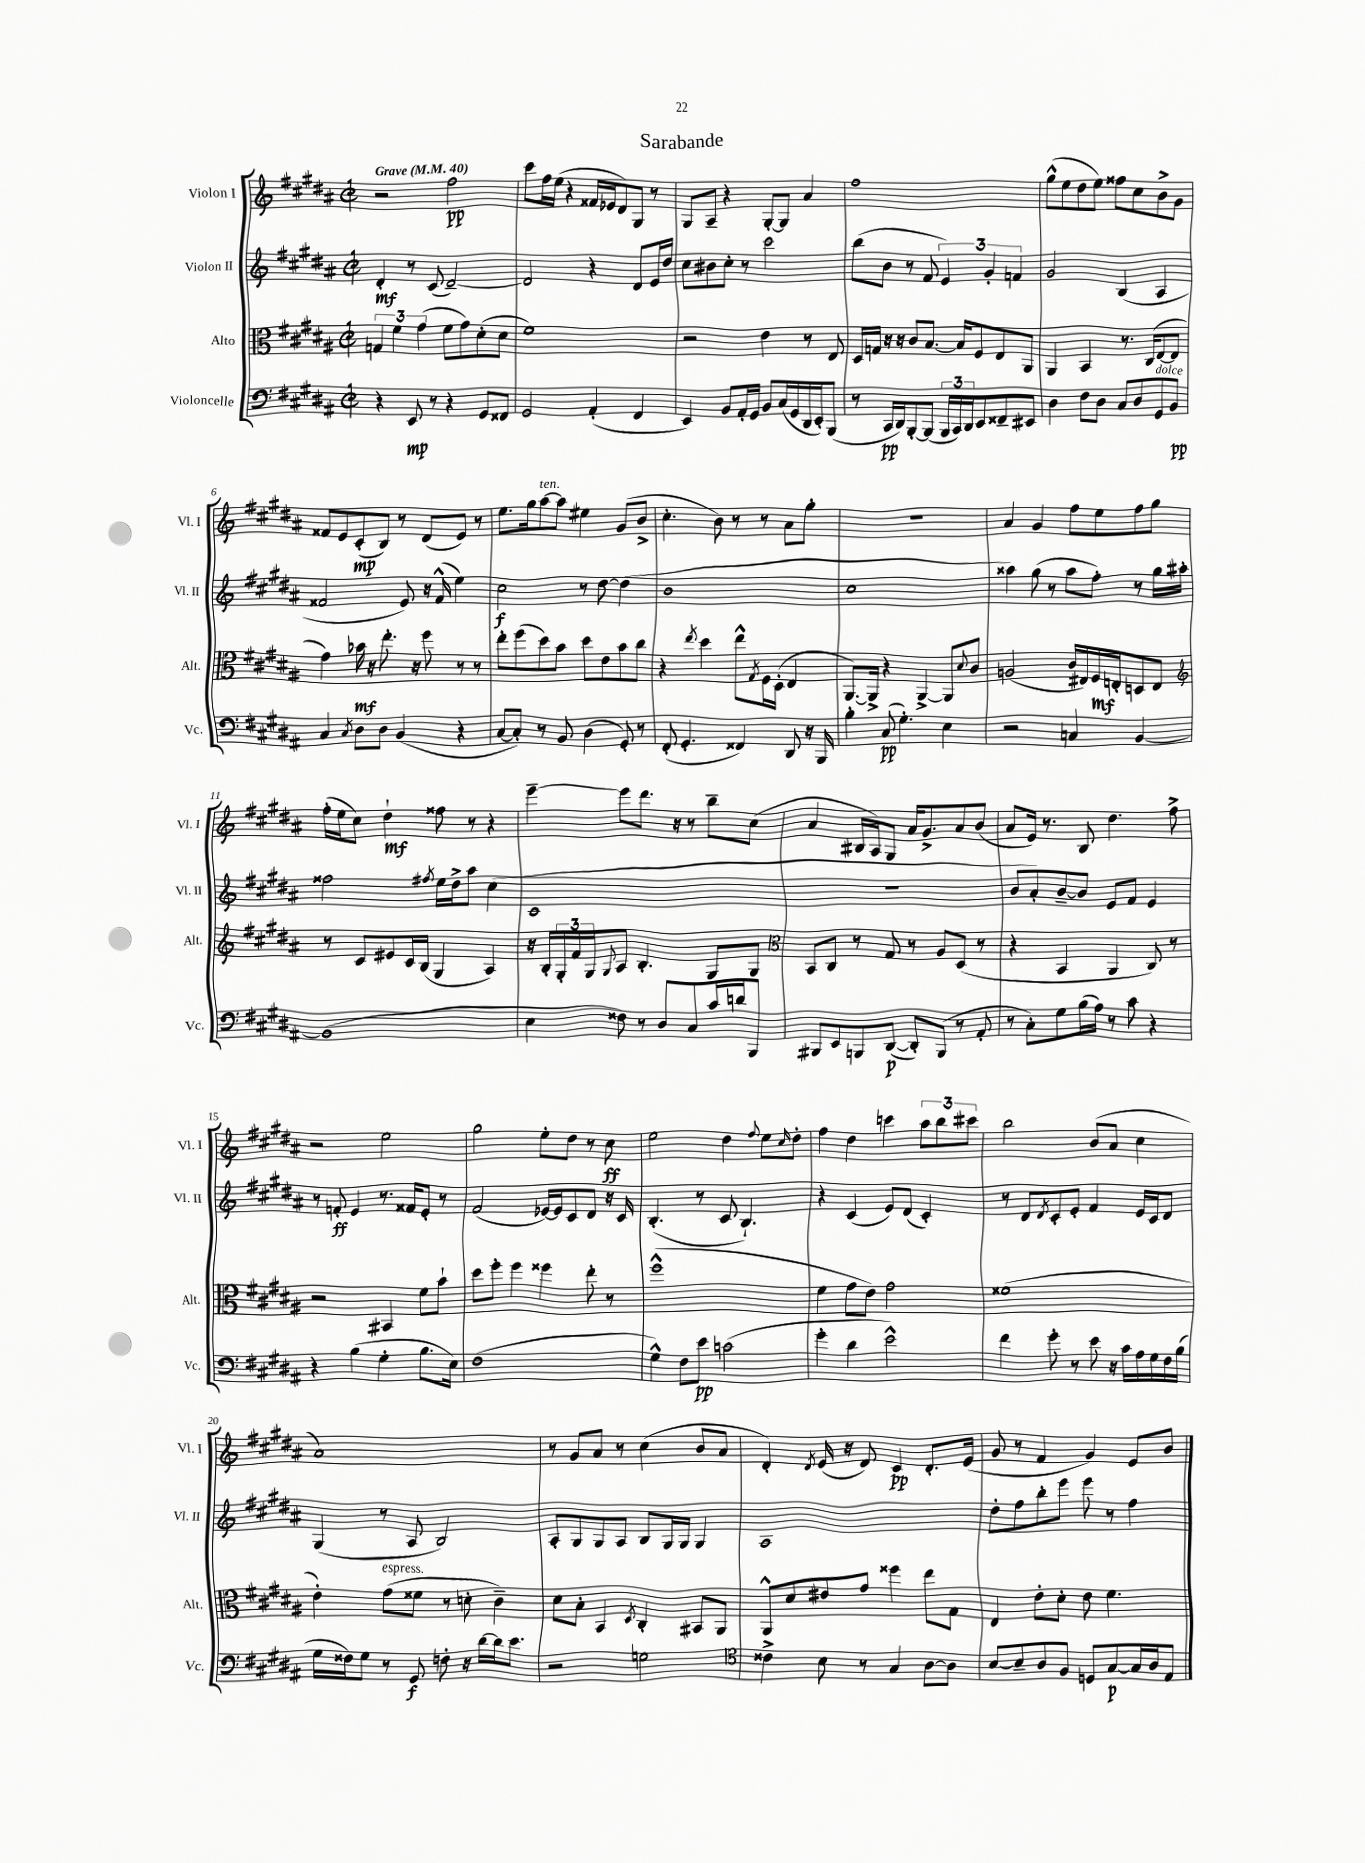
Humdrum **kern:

**kern	**kern	**kern	**kern
*staff4	*staff3	*staff2	*staff1
*clefF4	*clefC3	*clefG2	*clefG2
*k[f#c#g#d#a#]	*k[f#c#g#d#a#]	*k[f#c#g#d#a#]	*k[f#c#g#d#a#]
*M2/2	*M2/2	*M2/2	*M2/2
*met(c|)	*met(c|)	*met(c|)	*met(c|)
*MM40	*MM40	*MM40	*MM40
4r	6G/	4d#'/	2r
.	6f#\	.	.
8EE/	.	8r	.
.	(6g#\	.	.
8r	.	(8c#/	.
4r	8f#\L	[2d#~/)	2ff#\
.	8g#\)	.	.
8GG#/L	(8d#'\	.	.
8FF##/J	8d#\J	.	.
=	=	=	=
2GG#/	1f#)	2d#/]	8ccc#\L
.	.	.	16ff#\L
.	.	.	(16ee\JJ
.	.	.	4r
(4AA#'/	.	4r	16f##/LL
.	.	.	16e-/J
.	.	.	8d#/)
4FF#/	.	8d#/L	8G#/J
.	.	16e/L	8r
.	.	16dd#/JJ	.
=	=	=	=
4EE/)	2r	8cc#\L	8G#/L
.	.	8b#\	8A#~/J
8BB/L	.	8cc#'\J	4r
16AA#'/L	.	8r	.
16GG#/JJ	.	.	.
8BB/L	4e\	2ccc#\	[8G#'/L
(16C#/L	.	.	8G#/]J
16GG#/	.	.	.
16DD#/	8r	.	4a#/
16EE'/J)	.	.	.
(8BBB/J	8E/	.	.
=	=	=	=
8r	16D#/LL	(8bb\L	1ff#
.	16G/JJ	.	.
16CC#/LL	16r	8b\J	.
16DD#/J)	16r	.	.
[8BBB'/	8c#/L	8r	.
(8BBB/]J	[8.B/J	8f#/	.
24BBB/LL	.	6e/)	.
24CC#/)	.	.	.
.	16B/]LK	.	.
24DD#/J	.	.	.
8EE/	8F#/	.	.
.	.	6g#'/	.
8FF##~/	8E/	.	.
.	.	6f/	.
8EE#/J	8AA#/J	.	.
=	=	=	=
4D#\	4AA#/	2g#/	(8gg#^^\L
.	.	.	8ee\
8F#\L	4BB/	.	8dd#\
8D#\J	.	.	8ee\J)
8C#/L	8.r	(4B/	8ff##\L
8D#/	.	.	8cc#\
.	(16C#/LK	.	.
8GG#/	[8E/	4A#/	8b^\
8BB/J	8E/]J	.	8g#\J
=	=	=	=
4C#/	4g#\)	2f##/	8f##/L
.	.	.	8e/
8qC#/	.	.	.
8D#\L	16b-\	.	(8c#'/
.	16r	.	.
8D#\J	8.ee'\	.	8B/J)
(4BB/	.	8e/)	8r
.	16r	.	.
.	8ff#\	16r	(8d#/L
.	.	(16f##^^/	.
4r	8r	4ee\)	8e/J)
.	8r	.	8r
=	=	=	=
[8C#/L	8ee'\L	2cc#\	8.ee\L
8C#'/]J)	(8ff#\	.	.
.	.	.	16gg#\k
8r	8dd#\)	.	[8aa#\
8BB/	8b\J	.	8aa#\]J
(4D#\	8dd#\L	8r	4ee#\
.	8e\	[8dd#\	.
8GG#'/)	8b\	(4dd#\]	(8g#/L
8r	8cc#\J	.	8b^/J
=	=	=	=
(8FF#'/	4r	1b	4.cc#'\
4.GG#'/	.	.	.
.	8qee/	.	.
.	4dd#\	.	.
.	.	.	8b\)
4FF##/)	8ee^^\L	.	8r
.	8qG#/	.	.
.	16F#\L	.	8r
.	(16D#'\JJ	.	.
8DD#/	4E/	.	8a#\L
16r	.	.	8gg#'\J
16BBB/	.	.	.
=	=	=	=
4B'\	[8.AA#/L)	1cc#	1r
.	16AA#^/]Jk	.	.
(8C#/	4r	.	.
4.G#'\)	.	.	.
.	[4AA#^/	.	.
4E\	8AA#/]L	.	.
.	8qqd#/	.	.
.	8c#/J	.	.
=	=	=	=
2r	(2A/	4aa##\)	4a#/
.	.	(8gg#\	4g#/
.	.	8r	.
4C/	16c#/LL	8aa##\L	8ff#\L
.	16E#/)	.	.
.	16F#/	8ff#'\J)	8ee\
.	16E'/J	.	.
[4BB/	8D/	8r	8ff#\
.	8E/J	16gg#\LL	8gg#\J
.	.	16aa#'\JJ	.
=	=	=	=
*	*clefG2	*	*
(1BB]	8r	2ff##\	(16ff#'\LL
.	.	.	16ee\J
.	8c#/L	.	8cc#\J)
.	8e#/	.	4dd#`\
.	16c#/L	.	.
.	(16B/JJ	.	.
.	.	8qff#/	.
.	4G#/	16ee\LL	8ff##\
.	.	16dd#^\J	.
.	.	8aa#\J	8r
.	4A#/)	(4cc#\	4r
=	=	=	=
4E\	16r	1c#	[4eee~\
.	16B'/LL	.	.
.	24G#'/	.	.
.	24f#/	.	.
.	24G#/J	.	.
.	8qqG#/	.	.
8F##\)	8A#/J	.	8eee\]L
8r	4.B'/	.	8.ddd#\J
8D#/L	.	.	.
.	.	.	16r
8C#/	.	.	8r
16c#/L	8G#/L	.	8bb~\L
16d/J	.	.	.
8BBB/J	8G#/J	.	(8cc#\J
=	=	=	=
*	*clefC3	*	*
8BBB#/L	8BB/L	1r	4a#/
8EE/	8C#/J	.	.
8BBB/	8r	.	16B#/LL
.	.	.	16A#/J)
([8DD#/J	8G#/	.	8G#/J
8DD#'/]L)	8r	.	16a#/LK
.	.	.	8.g#^/
(8BBB/J	8A#/L	.	.
8r	(8D#/J	.	8a#/
8AA#'/	8r	.	(8b/J
=	=	=	=
8r	4r	8b/L	8a#/L
8C#'\L)	.	8a#'/)	16e/Jk)
.	.	.	8.r
8G#\	4BB/	[8b~/	.
(16B\L	.	8b/]J	8B/
16A#\JJ)	.	.	.
8r	4AA#/	8e/L	4.dd#\
8c#\	.	8f#/J	.
4r	8C#/)	4e/	.
.	8r	.	8ff#^\
=	=	=	=
4r	2r	8r	2r
.	.	8f'/	.
(4B\	.	4e/	.
4G#'\	4BB#/	8.r	2ee\
.	.	16f##/LK	.
8.B\L	8f#\L	8e'/J	.
.	8b`\J	8r	.
16E\Jk)	.	.	.
=	=	=	=
(1F#	8dd#\L	(2f#/	2gg#\
.	8ff#'\J	.	.
.	4ff#\	.	.
.	4ff##\	[16e-/LL)	8ee'\L
.	.	16e-/]J	.
.	.	8c#/	8dd#\J
.	8ee'\	8d#/J	8r
.	8r	16r	8cc#\
.	.	16c#/	.
=	=	=	=
4G#^^\)	(1ff#^^	(4.B'/	2ee\
8F#\L	.	.	.
8e\J	.	8r	.
(2c\	.	8c#/	4dd#\
.	.	4.B`/)	.
.	.	.	8qqff#/
.	.	.	8ee\L
.	.	.	16qqcc#/
.	.	.	8dd#'\J
=	=	=	=
4g#'\	4f#\	4r	4ff#\
4d#\	8g#\L	(4c#/	4dd#\
.	8e\J)	.	.
2e^^\)	2g#\	8e/L)	4ccc\
.	.	(8d#/J	.
.	.	4c#'/)	12aa#\L
.	.	.	12bb\
.	.	.	12ccc#\J
=	=	=	=
4f#\	(1f##	8r	2bb\
.	.	8d#/L	.
.	.	8qd#/	.
8g#'\	.	8c#'/	.
8r	.	8e'/J	.
8e\	.	4f#/	(8b/L
16r	.	.	8a#/J
16c#\LL	.	.	.
16A#\	.	16e/LL	4cc#\
16G#\	.	16c#/J	.
16F#\	.	8d#/J	.
(16B\JJ	.	.	.
=	=	=	=
16G#\LL	4e'\)	(4G#/	1a#)
16F##\J)	.	.	.
8G#\J	.	.	.
8r	(8g#\L	8r	.
8GG#/	8f##\J	8A#/	.
8F'\	8r	2B/)	.
16r	8d'\	.	.
[16d#\LL	.	.	.
16d#\]J	4c#~\)	.	.
8.e\J	.	.	.
=	=	=	=
2r	8d#\L	8A#'/L	8r
.	8B'\J	8G#/	8g#/L
.	4BB/	8G#/	8a#/J
.	.	8A#/J	8r
.	8qD#/	.	.
2G\	4C#'/	8B/L	(4cc#\
.	.	16G#/L	.
.	.	16G#/JJ	.
.	8BB#/L	4G#/	8b/L
.	8AA#/J	.	8a#/J
=	=	=	=
*clefC4	*	*	*
4c##^\	8AA#^^/L	1A#	4d#'/)
.	8d#/	.	.
.	.	.	8qd#/
8B\	8e#/	.	(16e/
.	.	.	16r
8r	8g#/J	.	8d#/)
4G#/	4ff##\	.	4c#/
[8A#\L	8ee\L	.	8.d#'/L
8A#\]J	8G#\J	.	.
.	.	.	(16e/Jk
=	=	=	=
[8B/L	4E/	8dd#'\L	8g#/
8B~/]	.	8ff#\	8r
8A#/	8e'\L	8bb'\	4f#/
8F#/J	8d#'\J	8eee\J	.
8D/L	8e\	8eee\	4g#/)
[8G#/	4.f#\	8r	.
16G#/]L	.	4ff#\	8e/L
16A#/J	.	.	.
8E/J	.	.	8b/J
==	==	==	==
*-	*-	*-	*-
